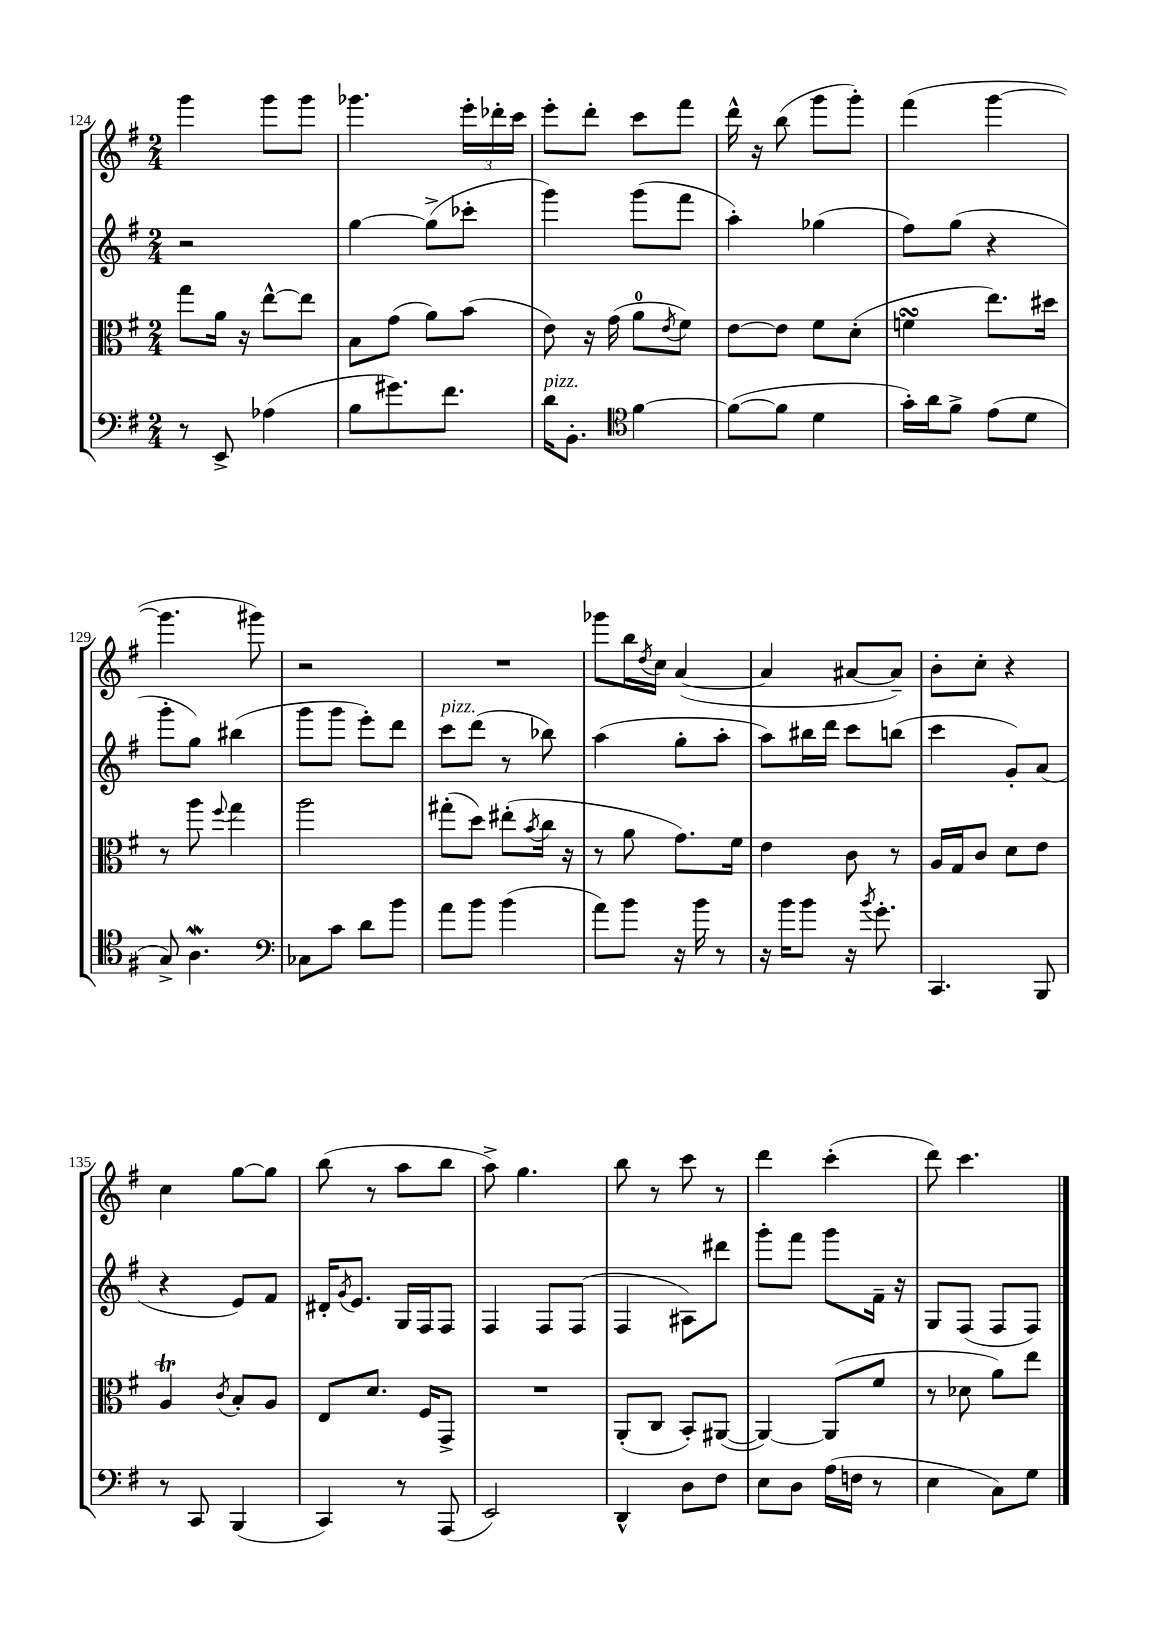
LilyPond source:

<<
\new StaffGroup <<
\new Staff = "s0" {
    \clef treble \key g \major \numericTimeSignature \time 2/4
    g'''4 g'''8 g'''8 |
    ges'''4. \tuplet 3/2 { e'''16-. des'''16-. c'''16 } |
    e'''8-. d'''8-. c'''8 fis'''8 |
    d'''16-^ r16 b''8( g'''8 g'''8-.) |
    fis'''4( g'''4~ |
    g'''4. gis'''8) |
    r2 |
    R2 |
    ges'''8 b''16 \acciaccatura { d''8 } c''16 a'4~( |
    a'4 ais'8~ ais'8--) |
    b'8-. c''8-. r4 |
    c''4 g''8~ g''8 |
    b''8( r8 a''8 b''8 |
    a''8->) g''4. |
    b''8 r8 c'''8 r8 |
    d'''4 c'''4-.( |
    d'''8) c'''4. \bar "|." |
}
\new Staff = "s1" {
    \clef treble \key g \major \numericTimeSignature \time 2/4
    r2 |
    g''4~ g''8->( ces'''8-. |
    g'''4) g'''8( fis'''8 |
    a''4-.) ges''4( |
    fis''8) g''8( r4 |
    g'''8-. g''8) bis''4( |
    g'''8 g'''8 e'''8-.) d'''8 |
    c'''8^\markup { \italic "pizz." } d'''8( r8 bes''8) |
    a''4( g''8-. a''8-. |
    a''8) bis''16 d'''16 c'''8 b''8( |
    c'''4 g'8-.) a'8( |
    r4 e'8) fis'8 |
    dis'16-. \acciaccatura { g'8 } e'8. g16 fis16 fis8 |
    fis4 fis8 fis8( |
    fis4 ais8) dis'''8 |
    g'''8-. fis'''8 g'''8 fis'16-- r16 |
    g8 fis8( fis8 fis8) \bar "|." |
}
\new Staff = "s2" {
    \clef alto \key g \major \numericTimeSignature \time 2/4
    g''8 a'16 r16 e''8~-^ e''8 |
    b8 g'8( a'8) b'8( |
    e'8) r16 g'16( a'8-0 \acciaccatura { e'8 } fis'8) |
    e'8~ e'8 fis'8 d'8-.( |
    f'4\turn e''8.) dis''16 |
    r8 a''8 \appoggiatura { fis''8 } g''4 |
    a''2 |
    gis''8-.( d''8) eis''8-.( \acciaccatura { b'8 } c''16 r16 |
    r8 a'8 g'8.) fis'16 |
    e'4 c'8 r8 |
    a16 g16 c'8 d'8 e'8 |
    a4\trill \acciaccatura { c'8 } b8-. a8 |
    e8 d'8. fis16 g,8-> |
    R2 |
    a,8-.( c8 b,8-.) ais,8~( |
    ais,4~) ais,8( fis'8 |
    r8 des'8 a'8) e''8 \bar "|." |
}
\new Staff = "s3" {
    \clef bass \key g \major \numericTimeSignature \time 2/4
    r8 e,8-> aes4( |
    b8 gis'8.) fis'8. |
    d'16^\markup { \italic "pizz." } b,8.-. \clef tenor fis'4~ |
    fis'8~( fis'8 d'4 |
    g'16-.) a'16 fis'8-> e'8( d'8 |
    g8->) a4.\mordent |
    \clef bass ces8 c'8 d'8 b'8 |
    a'8 b'8 b'4( |
    a'8) b'8 r16 b'16 r8 |
    r16 b'16 b'8 r16 \acciaccatura { b'8 } g'8.-. |
    c,4. b,,8 |
    r8 c,8 b,,4( |
    c,4) r8 a,,8( |
    e,2) |
    d,4-^ d8 fis8 |
    e8 d8 a16( f16 r8 |
    e4 c8) g8 \bar "|." |
}
>>
>>
\layout { \context { \Score currentBarNumber = #124 } }
